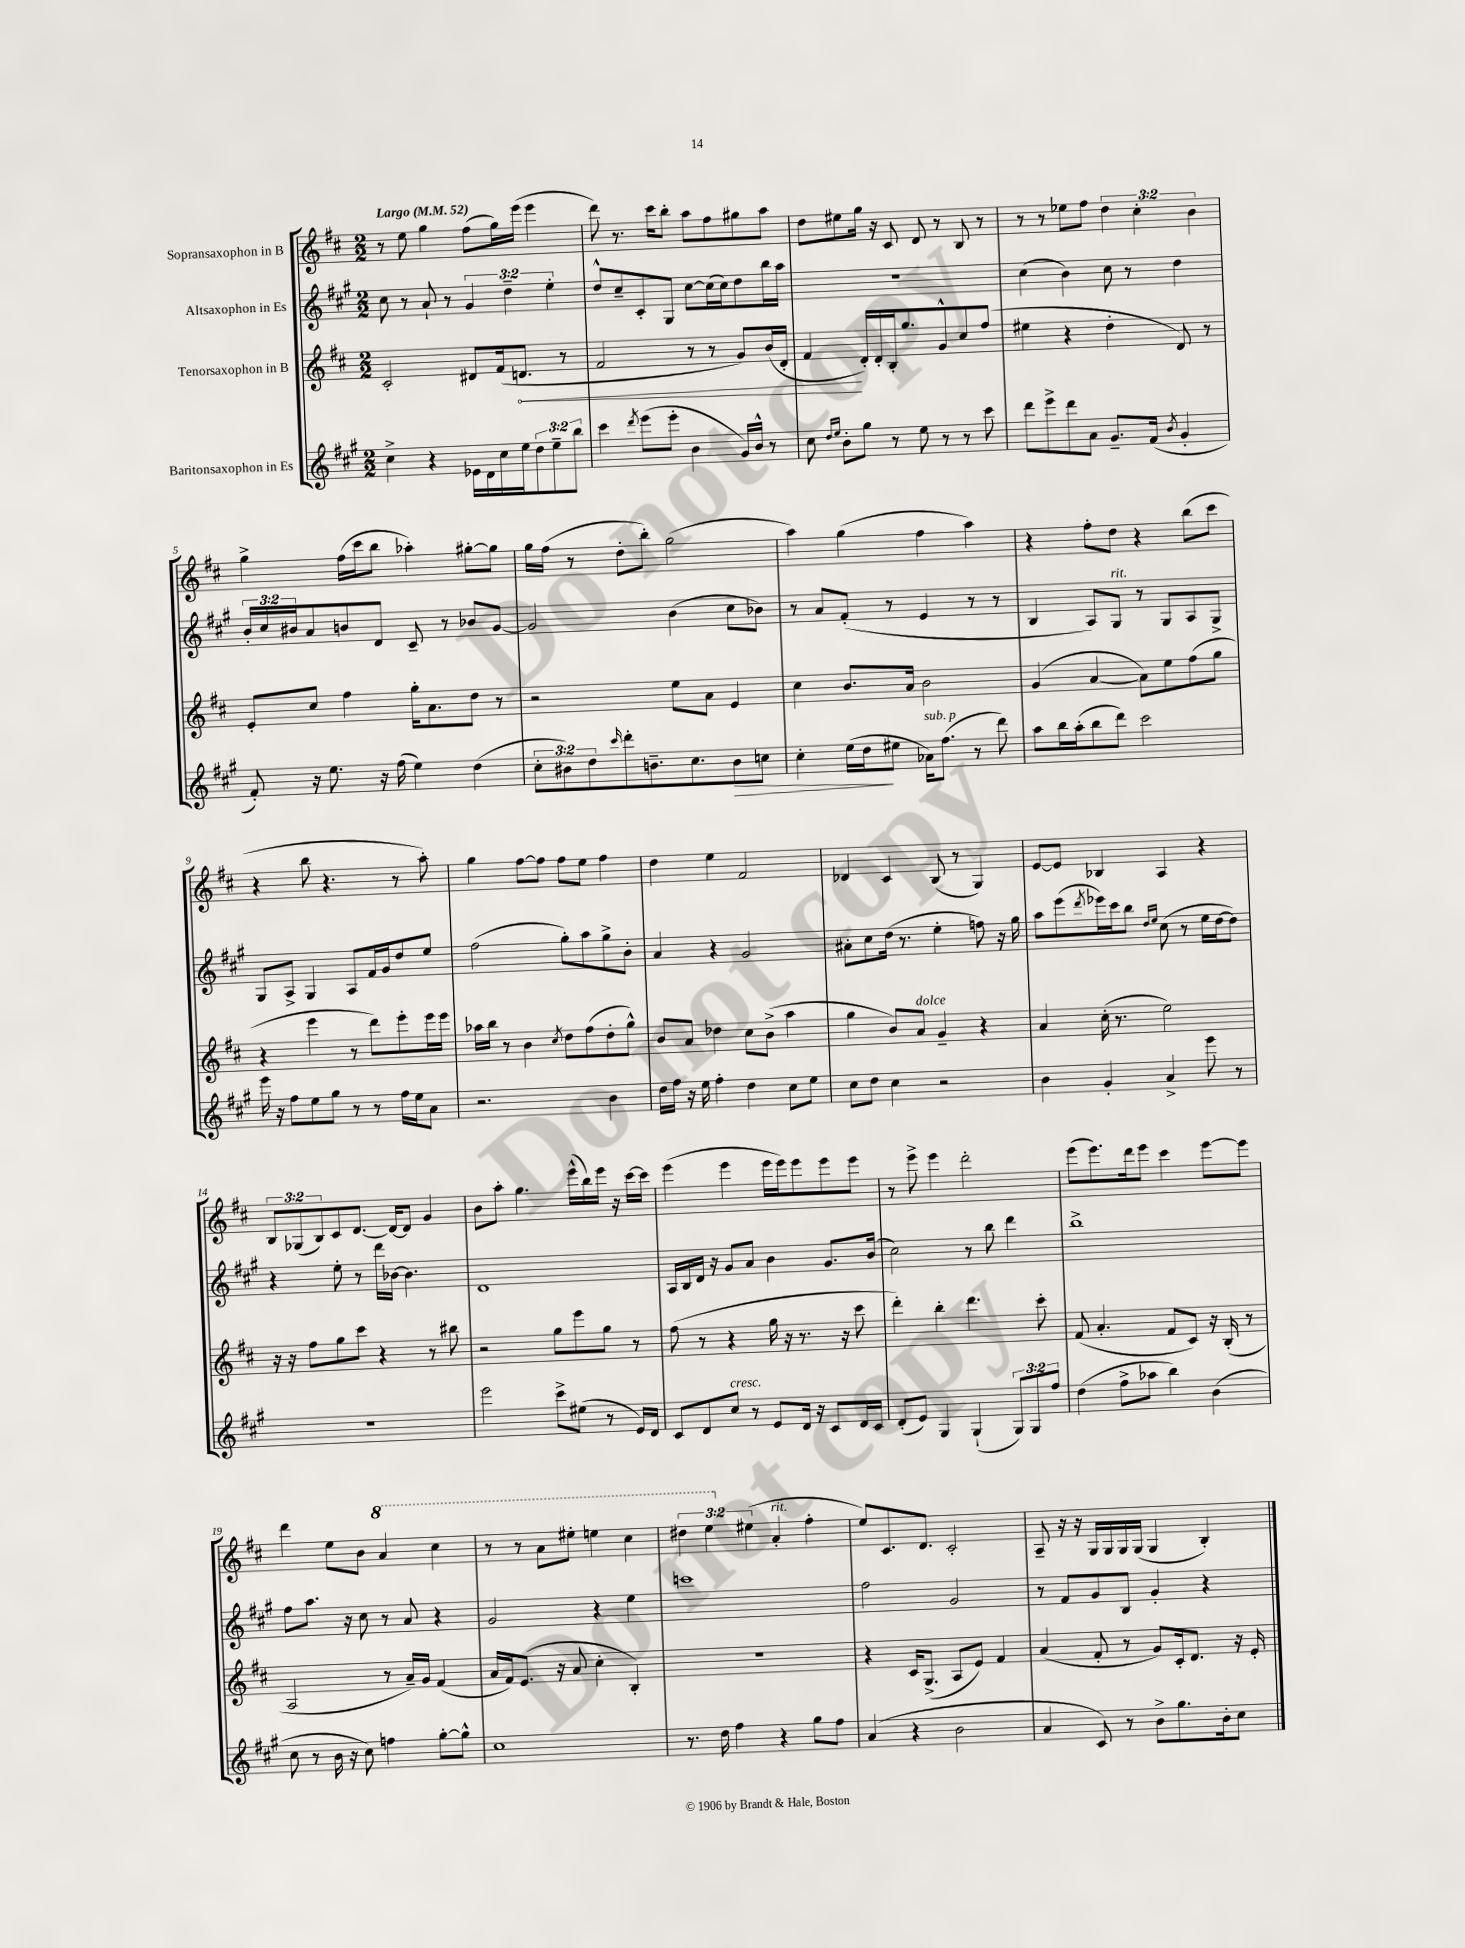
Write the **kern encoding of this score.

**kern	**dynam	**kern	**dynam	**kern	**kern
*part4	*part4	*part3	*part3	*part2	*part1
*staff4	*staff4	*staff3	*staff3	*staff2	*staff1
*I"Baritonsaxophon in Es	*	*I"Tenorsaxophon in B	*	*I"Altsaxophon in Es	*I"Sopransaxophon in B
*clefG2	*	*clefG2	*	*clefG2	*clefG2
*k[f#c#g#]	*	*k[f#c#]	*	*k[f#c#g#]	*k[f#c#]
*M2/2	*	*M2/2	*	*M2/2	*M2/2
*MM52	*	*MM52	*	*MM52	*MM52
=1	=1	=1	=1	=1	=1
!	!	!	!	!	!LO:TX:a:B:t=Largo
4cc#^\	.	2c#'/	.	8cc#\	8r
.	.	.	.	8r	8ee\
4r	.	.	.	8a`/	4gg\
.	.	.	.	8r	.
16e-X\LL	.	8d#X/L	.	6g#/	(8ff#\L
16d\	.	.	.	.	.
16cc#\	.	(16f#/k	.	.	16gg\L)
.	.	.	.	6dd~\	.
!	!	!	!LO:HP:b	!	!
16ee\J	.	8.dn/J	<	.	(16eee\JJ
12dd\	.	.	.	.	4eee\
12ee~\	.	.	.	6ee'\	.
.	.	8r	.	.	.
12bb\J	.	.	.	.	.
=2	=2	=2	=2	=2	=2
4ccc#\	.	2f#/	.	8dd^^/L	8ddd\)
.	.	.	.	8cc#~/	8.r
8qddd/	.	.	.	.	.
(8eee\L	.	.	.	8c#'/	.
.	.	.	.	.	16ccc#\KL
8eee'\J	.	.	.	8G#/J	8bb'\J
4b\	.	8r	.	[8cc#\L	8aa\L
.	.	8r	.	(16cc#\L]	8ff#\
.	.	.	.	16cc#\J)	.
16g#/LL)	.	8g/L)	.	8dd\	8gg#X\
16b^^/JJ	.	.	.	.	.
8r	.	(16b/L	.	16bb\L	8aa\J
.	.	16d'/JJ	.	16aa\JJ	.
=3	=3	=3	=3	=3	=3
8cc#\	.	4f#/	.	1r	8dd\L
16qqdd/LL	.	.	.	.	.
16qqee/JJ	.	.	.	.	.
8b'\L	.	.	.	.	8ee#X\
8gg#\J	.	16d'/LL)	[	.	16gg\Jk
.	.	16d'/	.	.	16r
8r	.	16B'/J	.	.	8c#/
.	.	8.gg/	.	.	.
8ee\	.	.	.	.	8d/
8r	.	8g^^/	.	.	8r
8r	.	8cc#/	.	.	8B/
8ccc#\	.	(8ff#/J	.	.	8r
=4	=4	=4	=4	=4	=4
8ddd\L	.	4ee#X\	.	(4cc#\	8r
8eee^\	.	.	.	.	8r
8ddd\	.	4r	.	4b\)	8ee-X\L
8a\J	.	.	.	.	8ff#\J
8.g#~/L	.	4dd'\	.	8cc#\	6dd\
.	.	.	.	8r	.
.	.	.	.	.	6cc#'\
(16f#/Jk	.	.	.	.	.
8qb/	.	.	.	.	.
4g#'/	.	8d/)	.	4dd\	.
.	.	.	.	.	6b\
.	.	8r	.	.	.
!!LO:LB:g=z
=5	=5	=5	=5	=5	=5
8f#'/)	.	8e'/L	.	24b'/LL	4gg^\
.	.	.	.	24cc#/	.
.	.	.	.	24b#X/J	.
16r	.	8cc#/J	.	8a/	.
8.ee\	.	.	.	.	.
.	.	4ff#\	.	8bn/	(16ff#\LL
.	.	.	.	.	16ccc#\J
16r	.	.	.	8d/J	8bb\J
(16ff#\	.	.	.	.	.
4ee\)	.	16gg'\KL	.	8c#~/	4aa-X'\)
.	.	8.a\	.	.	.
.	.	.	.	8r	.
(4dd\	.	8dd\J	.	8b-X/L	[8gg#X'\L
.	.	8r	.	[8g#/J	8gg#\J]
=6	=6	=6	=6	=6	=6
12cc#'\L	.	2r	.	2g#/]	16gg\LL
.	.	.	.	.	(16ff#\JJ
12b#X\)	.	.	.	.	.
.	.	.	.	.	8r
12dd\	.	.	.	.	.
16qqccc#/	.	.	.	.	.
8ddd'\	.	.	.	.	8dd'\L
8.bn~\	.	.	.	.	8bb'\J)
.	.	8ee\L	.	(4b\	(2gg\
8.cc#\	.	.	.	.	.
.	.	8a\J	.	.	.
!	!LO:HP:b	!	!	!	!
8b\	>	4e/	.	8cc#\L	.
8ccn\J	.	.	.	8b-X\J)	.
=7	=7	=7	=7	=7	=7
4cc#'\	.	4cc#\	.	8r	4aa\)
.	.	.	.	8a/L	.
(16ee\LL	.	8.b/L	.	(8f#'/J	(4gg\
16dd\J	.	.	.	.	.
8ee#X\J	]	.	.	8r	.
.	.	16a/Jk	.	.	.
!LO:TX:a:i:t=sub. p	!	!	!	!	!
16a-X\KL)	.	2b\	.	4e/	4ff#\
(8.ff#\J	.	.	.	.	.
8r	.	.	.	8r	4aa\)
8ddd\)	.	.	.	8r	.
=8	=8	=8	=8	=8	=8
8aa\L	.	(4g/	.	4B/	4r
16bb\L	.	.	.	.	.
(16aa'\J	.	.	.	.	.
8bb\	.	[4a/	.	8A/L)	8ff#'\L
!	!	!	!	!LO:TX:a:i:t=rit.	!
8ddd\J)	.	.	.	8G#/J	8dd\J
2ccc#\	.	8a\L])	.	8r	4r
.	.	8ee\	.	8G#/L	.
.	.	(8ff#\	.	8A/	(8bb\L
.	.	8gg\J	.	8G#^/J	8ccc#\J
!!LO:LB:g=z
=9	=9	=9	=9	=9	=9
16eee\	.	4r	.	8G#/L	4r
16r	.	.	.	.	.
8ff#\L	.	.	.	8A^/J	.
8ee\	.	4eee\	.	4G#/	8bb\
8gg#\J	.	.	.	.	4.r
8r	.	8r	.	8A/L	.
8r	.	8ddd\L)	.	16f#/L	.
.	.	.	.	16g#/J	.
16ff#\LL	.	8eee'\	.	8dd/	8r
16ee\J	.	.	.	.	.
8a\J	.	16eee\L	.	8ee/J	8aa'\)
.	.	16eee\JJ	.	.	.
=10	=10	=10	=10	=10	=10
2.r	.	16aa-X\LL	.	(2ff#\	4gg\
.	.	16bb\JJ	.	.	.
.	.	8r	.	.	.
.	.	4b\	.	.	[8ff#\L
.	.	.	.	.	8ff#\J]
.	.	8qcc#/	.	.	.
.	.	8dd\L	.	8gg#'\L)	8ff#\L
.	.	(8ff#\	.	8aa\	8ee\J
4b\	.	8dd'\	.	8gg#^\	4ff#\
.	.	8gg^^\J)	.	8b'\J	.
=11	=11	=11	=11	=11	=11
16dd\LL	.	8b/L	.	4a/	4dd\
16ff#\JJ	.	.	.	.	.
16r	.	8a/J	.	.	.
16ee\	.	.	.	.	.
4ff#'\	.	4dd-X\	.	4r	4ee\
4dd\	.	8cc#\L	.	2g#/	2f#/
.	.	(8b^\J	.	.	.
8cc#\L	.	4aa\	.	.	.
8ee\J	.	.	.	.	.
=12	=12	=12	=12	=12	=12
8cc#\L	.	4gg\	.	8a#X'\L	4d-X/
8dd\J	.	.	.	8cc#\	.
4cc#\	.	8b/L)	.	(16dd\Jk	4c#/
.	.	.	.	8.r	.
!	!	!LO:TX:a:i:t=dolce	!	!	!
.	.	8a/J	.	.	.
2r	.	4g~/	.	4ee'\	(8B/
.	.	.	.	.	8r
.	.	4r	.	8ffn\)	4G/)
.	.	.	.	16r	.
.	.	.	.	16gg#\	.
=13	=13	=13	=13	=13	=13
4b\	.	4a/	.	8aa\L	[8e/L
.	.	.	.	(8eee\	8e/J]
.	.	.	.	8qddd/	.
4g#'/	.	(16cc#'\	.	16eee-X\L)	4B-X/
.	.	8.r	.	16ccc#\J	.
.	.	.	.	8bb\J	.
.	.	.	.	16qqdd/LL	.
.	.	.	.	16qqee/JJ	.
4a^/	.	2ee\)	.	(8cc#\	4A/
.	.	.	.	8r	.
8eee\	.	.	.	16ee\LL	4r
.	.	.	.	[16dd\J	.
8r	.	.	.	8dd\J])	.
!!LO:LB:g=z
=14	=14	=14	=14	=14	=14
1r	.	16r	.	4r	12B/L
.	.	16r	.	.	.
.	.	.	.	.	(12G-X/
.	.	8ff#\L	.	.	.
.	.	.	.	.	12B/)
.	.	8gg\	.	8ee'\	8c#/
.	.	8ccc#\J	.	8r	[8.d/J
.	.	4r	.	16ddd\LL	.
.	.	.	.	[16b-X\JJ	16d/KL_
.	.	.	.	4.b-\]	8d/J]
.	.	8r	.	.	4g/
.	.	8bb#X\	.	.	.
=15	=15	=15	=15	=15	=15
2eee\	.	2r	.	1d	8b\L
.	.	.	.	.	8aa'\J
.	.	.	.	.	4.gg\
8ccc#^\L	.	8gg\L	.	.	.
(8ee#X\J	.	8eee\	.	.	(16eee^^\LL
.	.	.	.	.	16bb\)
8r	.	8gg\J	.	.	16eee\JJ
.	.	.	.	.	16r
16e/LL)	.	8r	.	.	[16ccc#\LL
16d/JJ	.	.	.	.	16ccc#\JJ]
=16	=16	=16	=16	=16	=16
8c#/L	.	(8ff#\	.	16A/LL	(4eee\
.	.	.	.	16B/	.
8d/	.	8r	.	16d/JJ	.
.	.	.	.	16r	.
!LO:TX:a:i:t=cresc.	!	!	!	!	!
8cc#/J	.	4r	.	8g#/L	4eee\
8r	.	.	.	8a/J	.
8e/L	.	16gg\	.	4b\	16eee\LL
.	.	16r	.	.	16eee\J)
16d/Jk	.	8.r	.	.	8eee\
16r	.	.	.	.	.
8c#/L	.	.	.	8.g#/L	8eee\
.	.	16r	.	.	.
16d/L	.	8ccc#\	.	.	8eee\J
16c#/JJ	.	.	.	(16b/Jk	.
=17	=17	=17	=17	=17	=17
(8d'/L	.	4ddd'\)	.	2cc#\)	8r
8e/J)	.	.	.	.	8eee^\
4G#/	.	4bb'\	.	.	4eee\
(4G#`/	.	4.ddd\	.	8r	2ddd'\
.	.	.	.	8bb\	.
12G#/L)	.	.	.	4ddd\	.
12G#/	.	.	.	.	.
.	.	8ccc#'\	.	.	.
12ff#/J	.	.	.	.	.
=18	=18	=18	=18	=18	=18
(4dd\	.	(8f#/	.	1bb^	(8eee\L
.	.	4.a'/	.	.	8.eee\)
8ff#^\L	.	.	.	.	.
.	.	.	.	.	16ddd\k
8aa-X\J	.	.	.	.	8eee\J
4bb\)	.	8f#/L	.	.	4ccc#\
.	.	8c#/J)	.	.	.
(4b\	.	16r	.	.	[8eee\L
.	.	(16B'/	.	.	.
.	.	8r	.	.	8eee\J]
!!LO:LB:g=z
=19	=19	=19	=19	=19	=19
8cc#\	.	2A/	.	8ff#\L	4ddd\
8r	.	.	.	8.aa\J	.
16b\	.	.	.	.	8ee\L
16r	.	.	.	16r	.
8cc#\)	.	.	.	8cc#\	8b\J
*	*	*	*	*	*8va
4ffn\	.	8r	.	8r	4aa/
.	.	16a~/LL)	.	8a/	.
.	.	16g/JJ	.	.	.
[8gg#'\L	.	(4f#/	.	4r	4ccc#\
8gg#^^\J]	.	.	.	.	.
=20	=20	=20	=20	=20	=20
1cc#	.	16a/LL	.	2g#/	8r
.	.	16f#/J)	.	.	.
.	.	(8.e/J	.	.	8r
.	.	.	.	.	8aa\L
.	.	16r	.	.	.
.	.	8a/	.	.	8eee#X'\J
.	.	4cc#'\	.	4r	4eeen\
.	.	4B'/)	.	4ee\	4ccc#\
=21	=21	=21	=21	=21	=21
8.r	.	1r	.	1cccn	6ddd#X\
.	.	.	.	.	6eee\
16dd\	.	.	.	.	.
4ff#\	.	.	.	.	.
*	*	*	*	*	*X8va
.	.	.	.	.	(6ee#X\
!	!	!	!	!	!LO:TX:a:i:t=rit.
4r	.	.	.	.	4a'/
8gg#\L	.	.	.	.	4ff#'\
8ff#\J	.	.	.	.	.
=22	=22	=22	=22	=22	=22
(4a/	.	4r	.	2ff#\	8ee/L)
.	.	.	.	.	8.c#/
4r	.	16c#/KL	.	.	.
.	.	(8.G^/J	.	.	8.d/J
2b\	.	8A/L	.	2g#/	2c#'/
.	.	8e/J)	.	.	.
.	.	4f#/	.	.	.
=23	=23	=23	=23	=23	=23
4a/	.	(4a/	.	8r	8A~/
.	.	.	.	8f#/L	16r
.	.	.	.	.	16r
8c#/)	.	8f#'/	.	8g#/	16G/LL
.	.	.	.	.	16G/
8r	.	8r	.	8B/J	16G/
.	.	.	.	.	(16G/JJ
8b^\L	.	8g/L)	.	4g#'/	4G/
8.gg#\	.	16c#'/k	.	.	.
.	.	8.d/J	.	.	.
.	.	.	.	4r	4B'/)
16b'\k	.	.	.	.	.
8cc#\J	.	16r	.	.	.
.	.	16e'/	.	.	.
==	==	==	==	==	==
*-	*-	*-	*-	*-	*-
